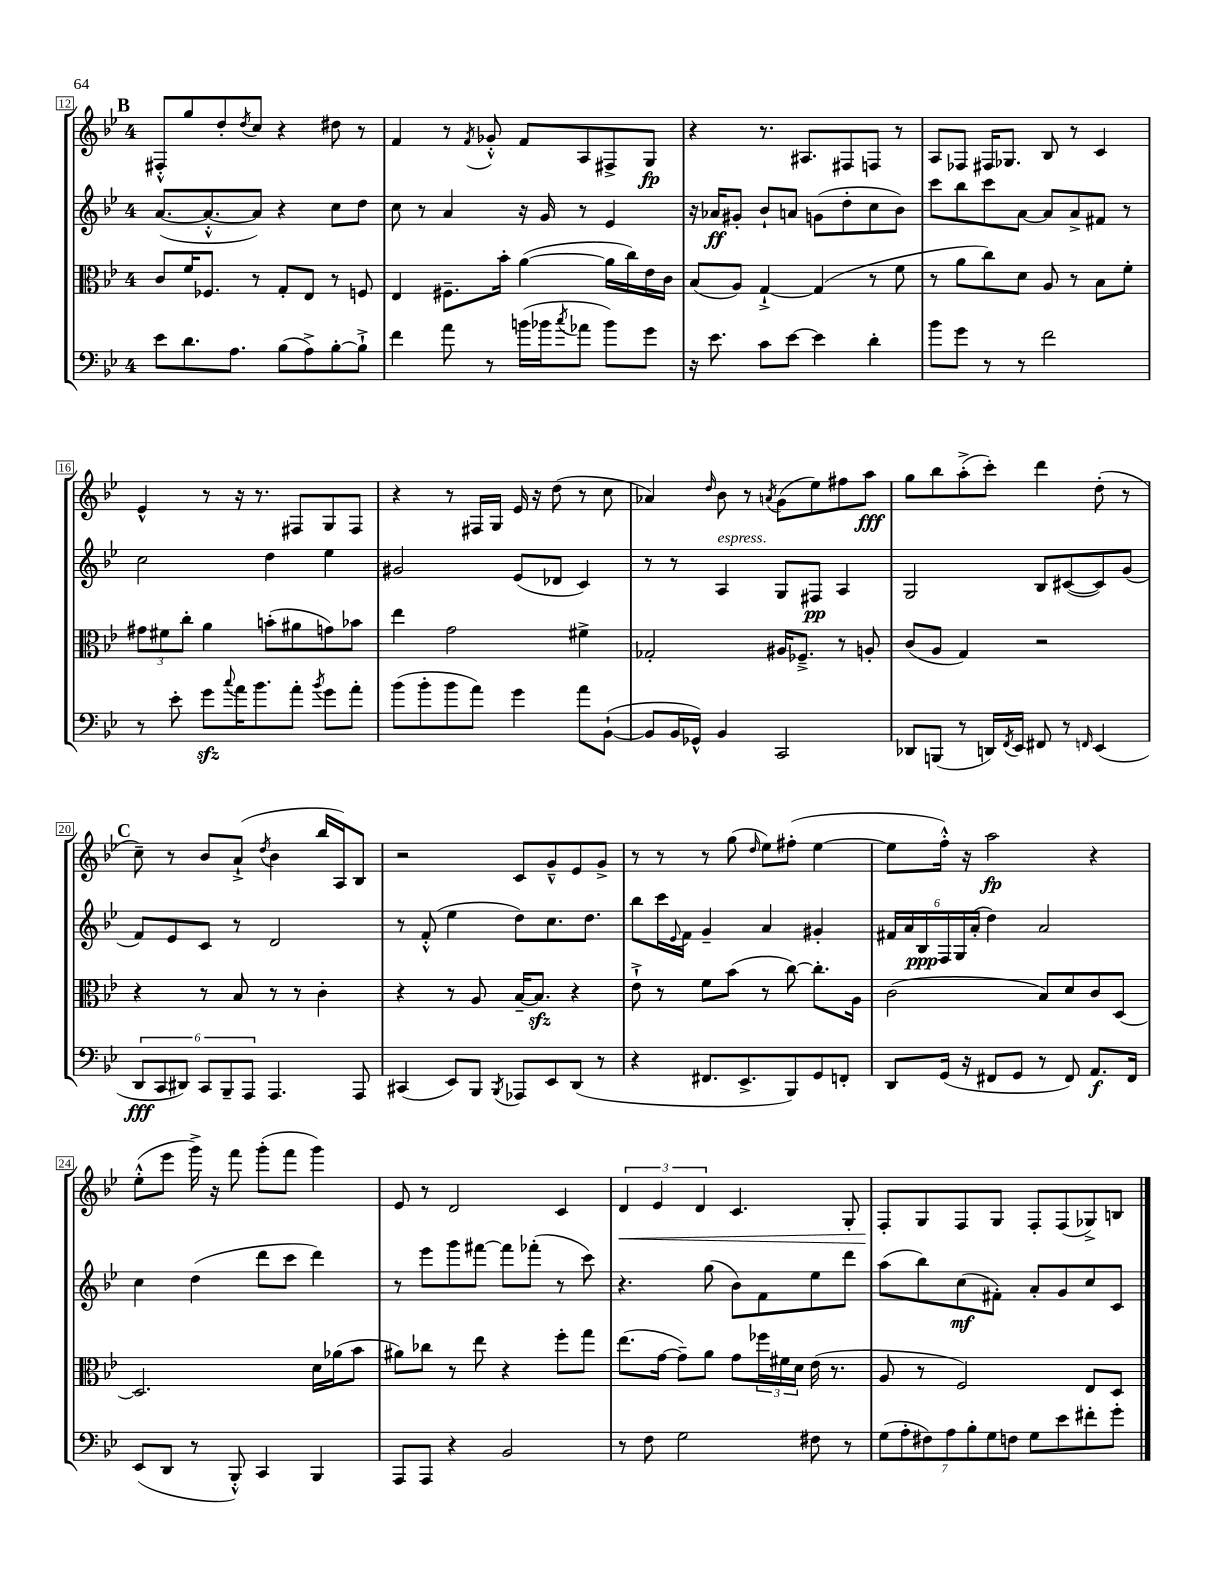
<<
\new StaffGroup <<
\new Staff = "s0" {
    \clef treble \key bes \major \once \override Staff.TimeSignature.style = #'single-digit \time 4/4
    \mark \markup { \bold "B" } fis8-.-^ g''8 d''8-. \acciaccatura { d''8 } c''8 r4 dis''8 r8 |
    f'4 r8 \acciaccatura { f'8 } ges'8-.-^ f'8 a8 fis8-> g8\fp |
    r4 r8. ais8. fis8 f8 r8 |
    a8 fes8 fis16 ges8. bes8 r8 c'4 |
    ees'4-^ r8 r16 r8. fis8 g8 fis8 |
    r4 r8 fis16 g16 ees'16 r16 d''8( r8 c''8 |
    aes'4) \grace { d''16 } bes'8 r8 \acciaccatura { a'8 } g'8( ees''8) fis''8 a''8\fff |
    g''8 bes''8 a''8-.->( c'''8-.) d'''4 d''8-.( r8 |
    \mark \markup { \bold "C" } c''8--) r8 bes'8 a'8-!->( \acciaccatura { d''8 } bes'4 bes''16 a16) bes8 |
    r2 c'8 g'8---^ ees'8 g'8-> |
    r8 r8 r8 g''8( \grace { d''16 } ees''8) fis''8-.( ees''4~ |
    ees''8 f''16-.-^) r16 a''2\fp r4 |
    ees''8-.-^( ees'''8 g'''16->) r16 f'''8 g'''8-.( f'''8 g'''4) |
    ees'8 r8 d'2 c'4 |
    \tuplet 3/2 { d'4\< ees'4 d'4 } c'4. g8-. |
    f8-.\! g8 f8 g8 f8-. f8( ges8->) b8 \bar "|." |
}
\new Staff = "s1" {
    \clef treble \key bes \major \once \override Staff.TimeSignature.style = #'single-digit \time 4/4
    \mark \markup { \bold "B" } a'8.~( a'8.~-.-^ a'8) r4 c''8 d''8 |
    c''8 r8 a'4 r16 g'16 r8 ees'4 |
    r16 aes'16\ff gis'8-. bes'8-! a'8 g'8( d''8-. c''8 bes'8) |
    c'''8 bes''8 c'''8 a'8~ a'8 a'8-> fis'8 r8 |
    c''2 d''4 ees''4 |
    gis'2 ees'8( des'8 c'4) |
    r8 r8 a4^\markup { \italic "espress." } g8 fis8\pp a4 |
    g2 bes8 cis'8~( cis'8) g'8( |
    \mark \markup { \bold "C" } f'8) ees'8 c'8 r8 d'2 |
    r8 f'8-.-^( ees''4 d''8) c''8. d''8. |
    bes''8 c'''16 \appoggiatura { ees'8 } f'16 g'4-- a'4 gis'4-. |
    \tuplet 6/4 { fis'16 a'16 bes16\ppp f16 g16 a'16-.( } d''4) a'2 |
    c''4 d''4( d'''8 c'''8 d'''4) |
    r8 ees'''8 g'''8 fis'''8~ fis'''8 fes'''8-.( r8 c'''8) |
    r4. g''8( bes'8) f'8 ees''8 d'''8 |
    a''8( bes''8) c''8\mf( fis'8-.) a'8-. g'8 c''8 c'8 \bar "|." |
}
\new Staff = "s2" {
    \clef alto \key bes \major \once \override Staff.TimeSignature.style = #'single-digit \time 4/4
    \mark \markup { \bold "B" } c'8 f'16 fes8. r8 g8-. ees8 r8 f8 |
    ees4 fis8.-- bes'16-. a'4~( a'16 c''16) ees'16 c'16 |
    bes8( a8) g4~-!-> g4( r8 f'8 |
    r8 a'8 c''8) d'8 a8 r8 bes8 f'8-. |
    \tuplet 3/2 { gis'8 fis'8 c''8-. } a'4 b'8-.( ais'8 g'8) bes'8 |
    ees''4 g'2 fis'4-> |
    ges2-. ais16 fes8.---> r8 a8-. |
    c'8( a8 g4) r2 |
    \mark \markup { \bold "C" } r4 r8 bes8 r8 r8 c'4-. |
    r4 r8 a8 bes16~-- bes8.\sfz r4 |
    ees'8-!-> r8 f'8 bes'8( r8 c''8~) c''8.-. a16 |
    c'2( bes8) d'8 c'8 d8~ |
    d2. d'16 aes'16( bes'8 |
    ais'8) ces''8 r8 ees''8 r4 f''8-. g''8 |
    ees''8.( g'16~ g'8--) a'8 g'8 \tuplet 3/2 { fes''16 fis'16 d'16 } ees'16( r8. |
    a8 r8 f2) ees8 d8 \bar "|." |
}
\new Staff = "s3" {
    \clef bass \key bes \major \once \override Staff.TimeSignature.style = #'single-digit \time 4/4
    \mark \markup { \bold "B" } ees'8 d'8. a8. bes8( a8->) bes8~-. bes8-!-> |
    f'4 a'8 r8 b'16( bes'16 \acciaccatura { c''8 } aes'8 bes'8) g'8 |
    r16 ees'8. c'8 ees'8~ ees'4 d'4-. |
    bes'8 g'8 r8 r8 f'2 |
    r8 ees'8-. g'8\sfz \appoggiatura { c''8 } a'16 bes'8. a'8-. \acciaccatura { bes'8 } g'8 a'8-. |
    bes'8( bes'8-. bes'8 a'8) g'4 a'8 bes,8~-!( |
    bes,8 bes,16 ges,16-^) bes,4 c,2 |
    des,8 b,,8( r8 d,16) \acciaccatura { f,8 } ees,16 fis,8 r8 \grace { f,16 } ees,4( |
    \mark \markup { \bold "C" } \tuplet 6/4 { d,8\fff c,8 dis,8) c,8 bes,,8-- a,,8 } a,,4. a,,8 |
    cis,4( ees,8) bes,,8 \acciaccatura { bes,,8 } aes,,8 ees,8 d,8( r8 |
    r4 fis,8. ees,8.-> bes,,8) g,8 f,8-. |
    d,8 g,16( r16 fis,8 g,8 r8 fis,8) a,8.\f fis,16 |
    ees,8( d,8 r8 bes,,8-.-^) c,4 bes,,4 |
    a,,8 a,,8 r4 bes,2 |
    r8 f8 g2 fis8 r8 |
    \tuplet 7/4 { g8( a8-. fis8) a8 bes8-. g8 f8 } g8 ees'8 fis'8-. g'8-. \bar "|." |
}
>>
>>
\layout { \context { \Score currentBarNumber = #12 \override BarNumber.stencil = #(make-stencil-boxer 0.1 0.3 ly:text-interface::print) } }
